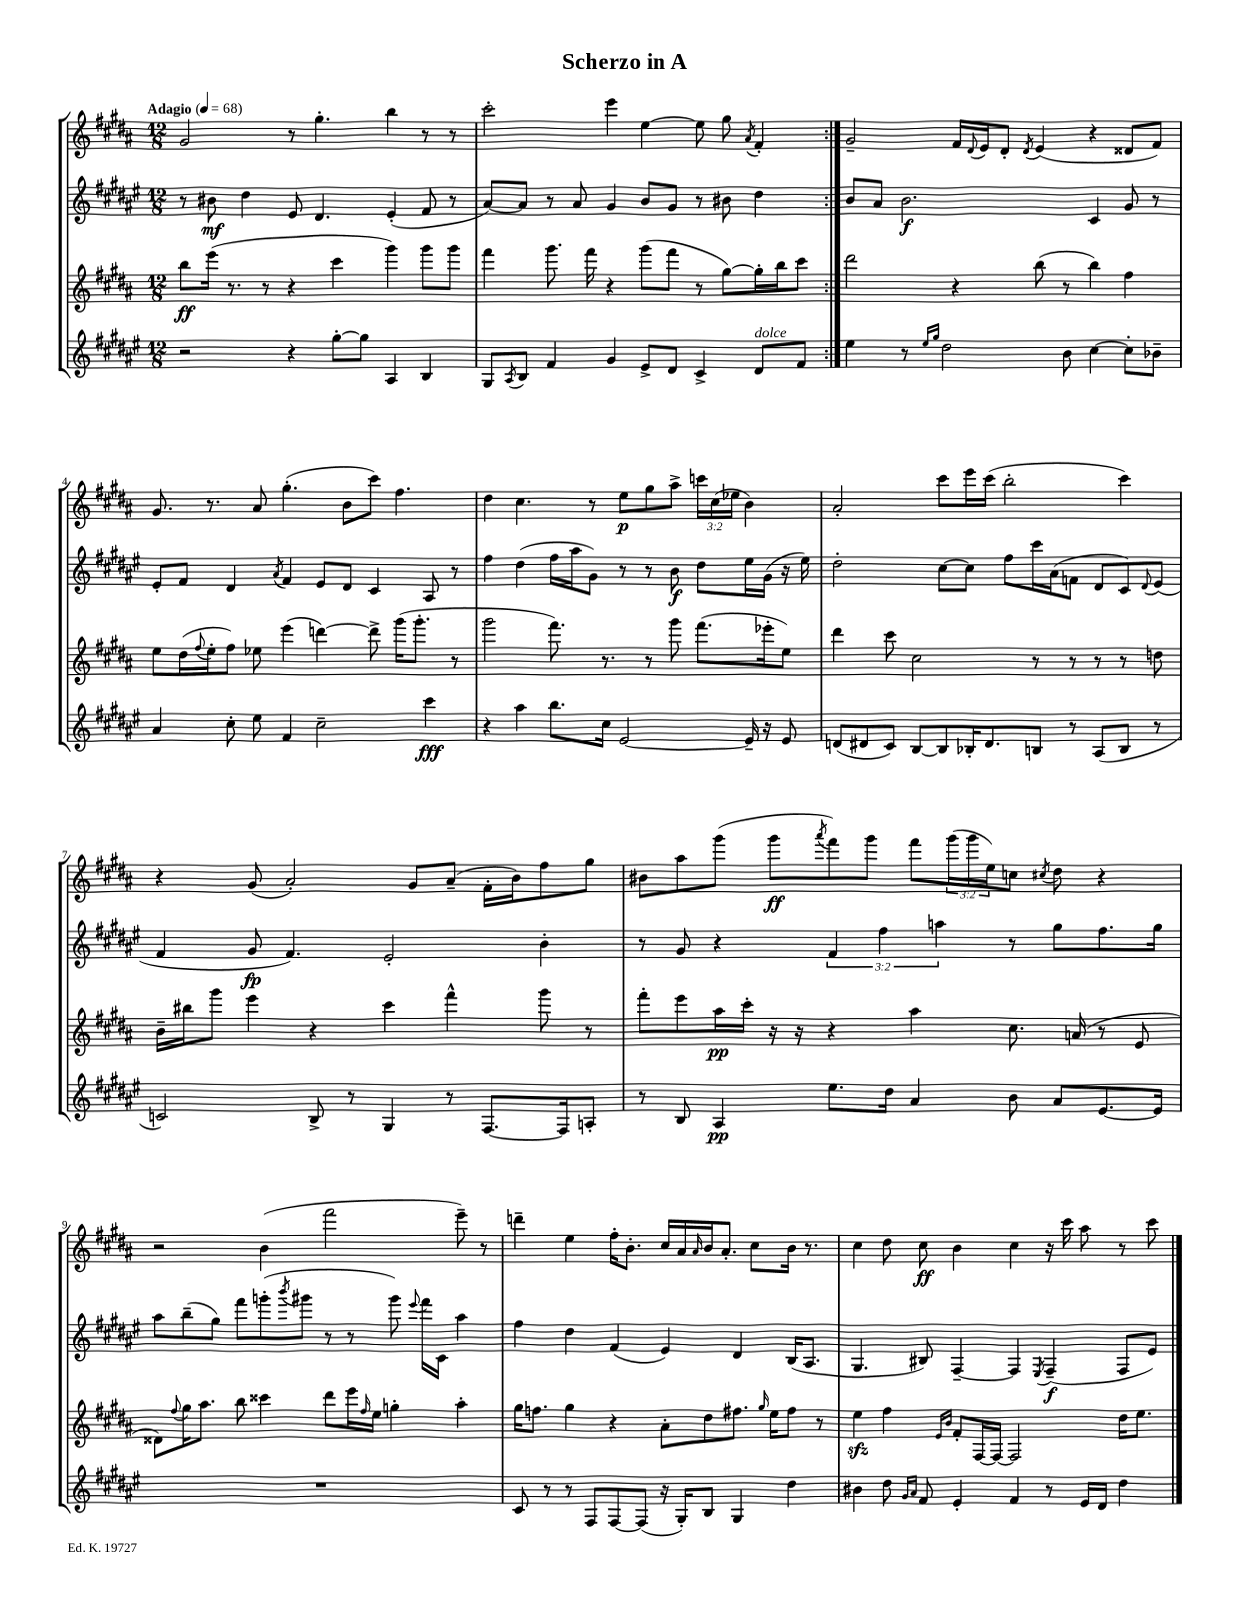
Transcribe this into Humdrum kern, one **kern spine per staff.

**kern	**kern	**kern	**kern
*staff4	*staff3	*staff2	*staff1
*clefG2	*clefG2	*clefG2	*clefG2
*k[f#c#g#d#a#e#]	*k[f#c#g#d#a#]	*k[f#c#g#d#a#e#]	*k[f#c#g#d#a#]
*M12/8	*M12/8	*M12/8	*M12/8
*MM68	*MM68	*MM68	*MM68
2r	8bb	8r	2g#
.	(16eee	8b#	.
.	8.r	.	.
.	.	4dd#	.
.	8r	.	.
4r	4r	8e#	8r
.	.	4.d#	4.gg#'
[8gg#'	4ccc#	.	.
8gg#]	.	.	.
4A#	4ggg#)	(4e#'	4bb
4B	8ggg#	8f#	8r
.	8ggg#	8r	8r
=	=	=	=
8G#	4fff#	[8a#)	2ccc#'
8qA#	.	.	.
8B	.	8a#]	.
4f#	8.ggg#	8r	.
.	.	8a#	.
.	16fff#	.	.
4g#	4r	4g#	4eee
8e#^	(8ggg#	8b	[4ee
8d#	8fff#	8g#	.
4c#^	8r	8r	8ee]
.	[8gg#)	8b#	8gg#
.	.	.	8qa#
8d#	16gg#']	4dd#	4f#'
.	16bb	.	.
8f#	8ccc#	.	.
=:|!	=:|!	=:|!	=:|!
4ee#	2ddd#	8b	2g#~
.	.	8a#	.
8r	.	2.b	.
16qqee#	.	.	.
16qqgg#	.	.	.
2dd#	.	.	.
.	4r	.	16f#
.	.	.	8qqd#
.	.	.	16e
.	.	.	8d#'
.	.	.	8qd#
.	(8bb	.	(4e
8b	8r	.	.
[4cc#	4bb)	4c#	4r
8cc#']	4ff#	8g#	8d##
8b-~	.	8r	8f#)
=	=	=	=
4a#	8ee	8e#'	8.g#
.	(16dd#	8f#	.
.	8qqff#	.	.
.	16ee'	.	8.r
8cc#'	8ff#)	4d#	.
8ee#	8ee-	.	8a#
.	.	8qa#	.
4f#	(4eee	4f#	(4.gg#'
2cc#~	[4ddd)	8e#	.
.	.	8d#	8b
.	8ddd^]	4c#	8ccc#)
.	(16ggg#	.	4.ff#
.	8.ggg#'	.	.
4ccc#	.	8A#	.
.	8r	8r	.
=	=	=	=
4r	2ggg#	4ff#	4dd#
4aa#	.	(4dd#	4.cc#
8.bb	8.fff#)	16ff#	.
.	.	16aa#	.
.	.	8g#)	8r
16cc#	8.r	.	.
[2e#	.	8r	8ee
.	8r	8r	8gg#
.	8ggg#	8b	8aa#^
.	(8.fff#	8dd#	24ccc
.	.	.	(24cc#
.	.	.	24ee-
16e#~]	.	16ee#	4b)
16r	16eee-'	(16g#	.
8e#	8ee)	16r	.
.	.	16ee#)	.
=	=	=	=
(8d	4ddd#	2dd#'	2a#'
8d#	.	.	.
8c#)	8ccc#	.	.
[8B	2cc#	.	.
8B]	.	[8cc#	8ccc#
16B-'	.	8cc#]	16eee
8.d#	.	.	(16ccc#
.	.	8ff#	2bb'
8B	8r	16ccc#	.
.	.	(16a#	.
8r	8r	8f	.
(8A#	8r	8d#	.
8B	8r	8c#)	4ccc#)
.	.	8qqd#	.
8r	8dd	(8e#	.
=	=	=	=
2c)	16b~	4f#	4r
.	16bb#	.	.
.	8ggg#	.	.
.	4eee	8g#	(8g#
.	.	4.f#)	2a#')
8B^	4r	.	.
8r	.	.	.
4G#	4ccc#	2e#'	.
.	.	.	8g#
8r	4fff#^^	.	(8a#~
[8.F#	.	.	16f#'
.	.	.	16b)
.	8ggg#	4b'	8ff#
16F#]	.	.	.
8A'	8r	.	8gg#
=	=	=	=
8r	8fff#'	8r	8b#
8B	8eee	8g#	8aa#
4A#	16aa#	4r	(8ggg#
.	16ccc#'	.	.
.	16r	.	8ggg#
.	16r	.	.
.	.	.	8qaaa#
8.ee#	4r	6f#	8fff#)
.	.	.	8ggg#
.	.	6ff#	.
16dd#	.	.	.
4a#	4aa#	.	8fff#
.	.	6aa	.
.	.	.	(24ggg#
.	.	.	24ggg#
.	.	.	24ee)
8b	8.cc#	8r	8cc
.	.	.	8qcc#
8a#	.	8gg#	8dd#
.	(16a	.	.
[8.e#	8r	8.ff#	4r
.	8e	.	.
16e#]	.	16gg#	.
=	=	=	=
1.r	8d##)	8aa#	2r
.	8qqff#	.	.
.	16gg#	(8bb~	.
.	8.aa#	.	.
.	.	8gg#)	.
.	8bb	8fff#	.
.	4ccc##	(8ggg'	(4b
.	.	8qbbb	.
.	.	8ggg#	.
.	8ddd#	8r	2fff#
.	16eee	8r	.
.	16qqff#	.	.
.	16ee	.	.
.	4gg'	8ggg#)	.
.	.	8qqeee#	.
.	.	16fff#	.
.	.	16c#	.
.	4aa#'	4aa#	8eee~)
.	.	.	8r
=	=	=	=
8c#	16gg#	4ff#	4ddd~
.	8.ff	.	.
8r	.	.	.
8r	4gg#	4dd#	4ee
8F#	.	.	.
[8F#	4r	(4f#	16ff#'
.	.	.	8.b'
(8F#]	.	.	.
16r	8a#'	4e#)	16cc#
16G#')	.	.	16a#
.	.	.	16qqa#
8B	8dd#	.	16b
.	.	.	8.a#'
4G#	8.ff#	4d#	.
.	.	.	8cc#
.	16qqgg#	.	.
.	16ee	.	.
4dd#	8ff#	(16B	16b
.	.	8.A#	8.r
.	8r	.	.
=	=	=	=
4b#	4ee	4.G#	4cc#
8dd#	4ff#	.	8dd#
16qqg#	.	.	.
16qqa#	.	.	.
8f#	.	8B#)	8cc#
.	16qqe	.	.
.	16qqb	.	.
4e#'	8f#'	[4F#~	4b
.	[16F#	.	.
.	16F#_	.	.
4f#	2F#]	4F#]	4cc#
.	.	8qE#	.
8r	.	(4F#~	16r
.	.	.	16ccc#
16e#	.	.	8aa#
16d#	.	.	.
4dd#	16dd#	8F#	8r
.	8.ee	.	.
.	.	8e#)	8ccc#
==	==	==	==
*-	*-	*-	*-
